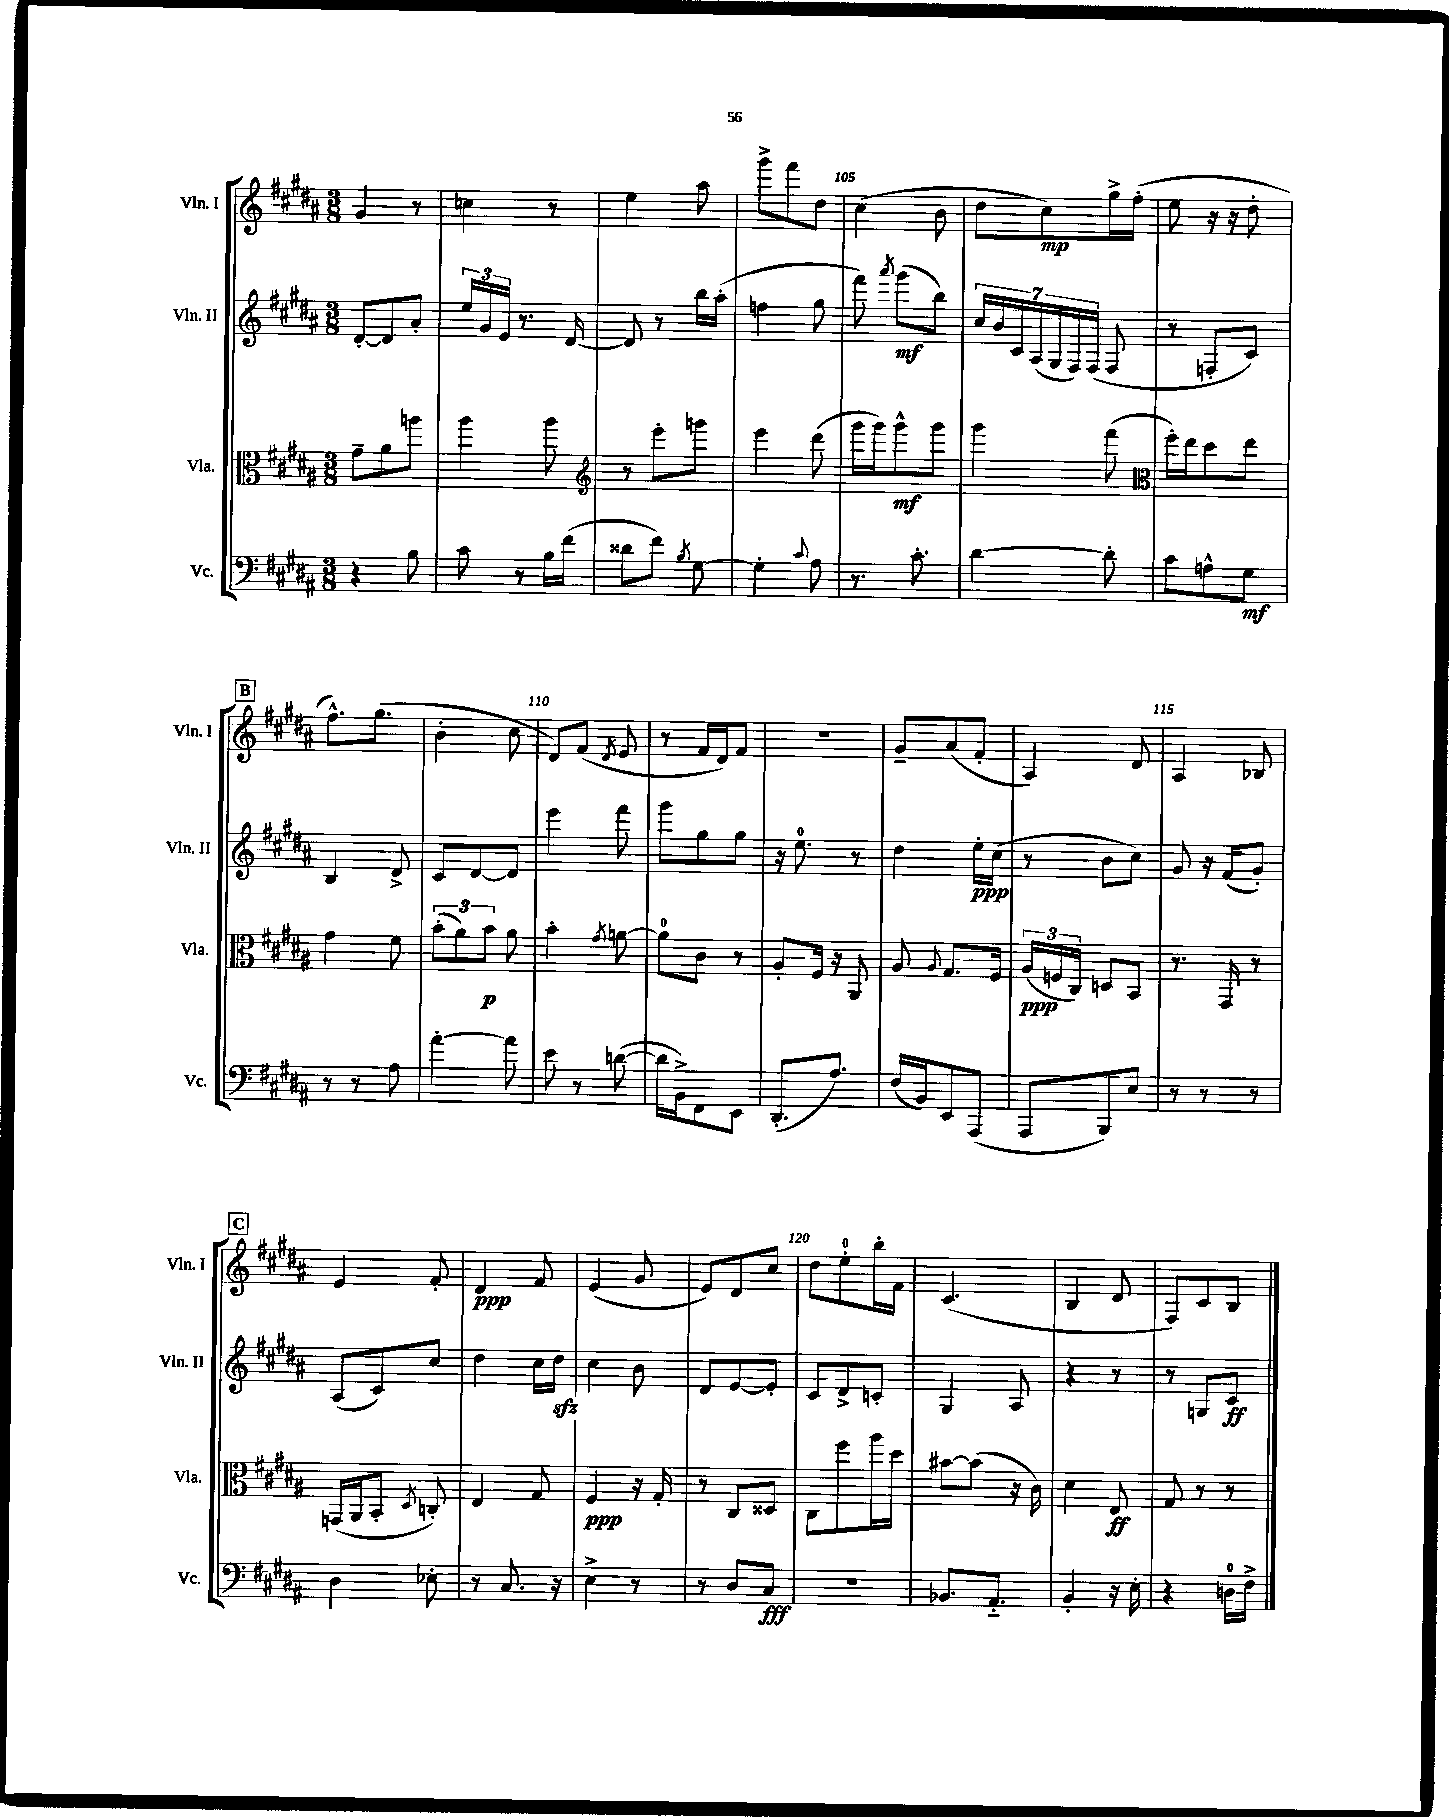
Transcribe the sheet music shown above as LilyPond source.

<<
\new StaffGroup <<
\new Staff = "s0" \with { instrumentName = "Vln. I" shortInstrumentName = "Vln. I" } {
    \clef treble \key b \major \numericTimeSignature \time 3/8
    \autoBeamOff gis'4 r8 |
    c''4 r8 |
    e''4 ais''8 |
    gis'''8[-> fis'''8 dis''8] |
    cis''4( b'8 |
    dis''8[ cis''8\mp) gis''16-> fis''16]-.( |
    e''8 r16 r16 dis''8-. |
    \mark \markup { \box "B" } fis''8.[-^) gis''8.]( |
    b'4-. cis''8 |
    dis'8[) fis'8]( \acciaccatura { dis'8 } e'8 |
    r8 fis'16[ dis'16) fis'8] |
    r4. |
    gis'8[-- ais'8( fis'8]-. |
    ais4) dis'8 |
    ais4 bes8 |
    \mark \markup { \box "C" } e'4 fis'8-. |
    dis'4\ppp fis'8 |
    e'4( gis'8 |
    e'8[) dis'8 cis''8] |
    dis''8[ e''8-0-. b''16-. fis'16] |
    cis'4.( |
    b4 dis'8 |
    fis8[) cis'8 b8] \bar "|." |
}
\new Staff = "s1" \with { instrumentName = "Vln. II" shortInstrumentName = "Vln. II" } {
    \clef treble \key b \major \numericTimeSignature \time 3/8
    \autoBeamOff dis'8[~-. dis'8 ais'8]-. |
    \tuplet 3/2 { e''16[ gis'16 e'16] } r8. dis'16~ |
    dis'8 r8 b''16[ ais''16]-.( |
    f''4 gis''8 |
    fis'''8) \acciaccatura { ais'''8 } gis'''8[\mf( b''8]) |
    \tuplet 7/4 { cis''16[ b'16 cis'16 ais16( gis16 fis16) fis16]( } fis8 |
    r8 f8[-. cis'8]) |
    \mark \markup { \box "B" } b4 dis'8-> |
    cis'8[ dis'8~ dis'8] |
    e'''4 fis'''8 |
    gis'''8[ gis''8 gis''8] |
    r16 e''8.-0 r8 |
    dis''4 e''16[-.\ppp cis''16]( |
    r8 b'8[ cis''8]) |
    gis'8 r16 fis'16[( gis'8]-.) |
    \mark \markup { \box "C" } ais8[( cis'8) cis''8] |
    dis''4 cis''16[ dis''16]\sfz |
    cis''4 b'8 |
    dis'8[ e'8~ e'8]-. |
    cis'8[ dis'8-> c'8]-. |
    gis4 ais8 |
    r4 r8 |
    r8 g8[ cis'8]\ff \bar "|." |
}
\new Staff = "s2" \with { instrumentName = "Vla." shortInstrumentName = "Vla." } {
    \clef alto \key b \major \numericTimeSignature \time 3/8
    \autoBeamOff gis'8[-- ais'8 a''8] |
    ais''4 ais''8 |
    \clef treble r8 e'''8[-. g'''8] |
    e'''4 dis'''8( |
    gis'''16[ gis'''16) gis'''8-^\mf gis'''8] |
    gis'''4 fis'''8( |
    \clef alto fis''16[-.) e''16 dis''8 e''8] |
    \mark \markup { \box "B" } gis'4 fis'8 |
    \tuplet 3/2 { b'8[-.( ais'8) b'8]\p } ais'8 |
    b'4-. \acciaccatura { gis'8 } a'8~ |
    a'8[-0 cis'8] r8 |
    ais8[-. fis16] r16 ais,8 |
    ais8 \appoggiatura { ais8 } gis8.[ fis16] |
    \tuplet 3/2 { ais16[\ppp( f16 cis16]) } d8[ b,8] |
    r8. gis,16 r8 |
    \mark \markup { \box "C" } g,16[( ais,16 b,8]-. \acciaccatura { dis8 } c8-.) |
    e4 gis8 |
    fis4\ppp r16 gis16-. |
    r8 cis8[ disis8] |
    cis8[ fis''8 ais''16 dis''16] |
    bis'8[~ bis'8]( r16 cis'16) |
    dis'4 e8\ff |
    gis8 r8 r8 \bar "|." |
}
\new Staff = "s3" \with { instrumentName = "Vc." shortInstrumentName = "Vc." } {
    \clef bass \key b \major \numericTimeSignature \time 3/8
    \autoBeamOff r4 b8 |
    cis'8 r8 b16[ fis'16]( |
    disis'8[ fis'8]) \acciaccatura { b8 } gis8~ |
    gis4-. \appoggiatura { cis'8 } ais8 |
    r8. cis'8.-. |
    dis'4~ dis'8-. |
    cis'8[ a8-^ gis8]\mf |
    \mark \markup { \box "B" } r8 r8 ais8 |
    ais'4~-. ais'8 |
    e'8 r8 d'8~( |
    d'16[ b,16->) fis,8 e,8] |
    dis,8.[-.( ais8.]) |
    fis16[( b,16) e,8 ais,,8]( |
    ais,,8[ b,,8) e8] |
    r8 r8 r8 |
    \mark \markup { \box "C" } dis4 ees8-. |
    r8 cis8. r16 |
    e4-> r8 |
    r8 dis8[ cis8]\fff |
    R4. |
    bes,8.[ ais,8.]-_ |
    b,4-. r16 e16-. |
    r4 d16[-0 fis16]-> \bar "|." |
}
>>
>>
\layout { \context { \Score currentBarNumber = #101 \override BarNumber.break-visibility = ##(#f #t #t) barNumberVisibility = #(every-nth-bar-number-visible 5) } }
